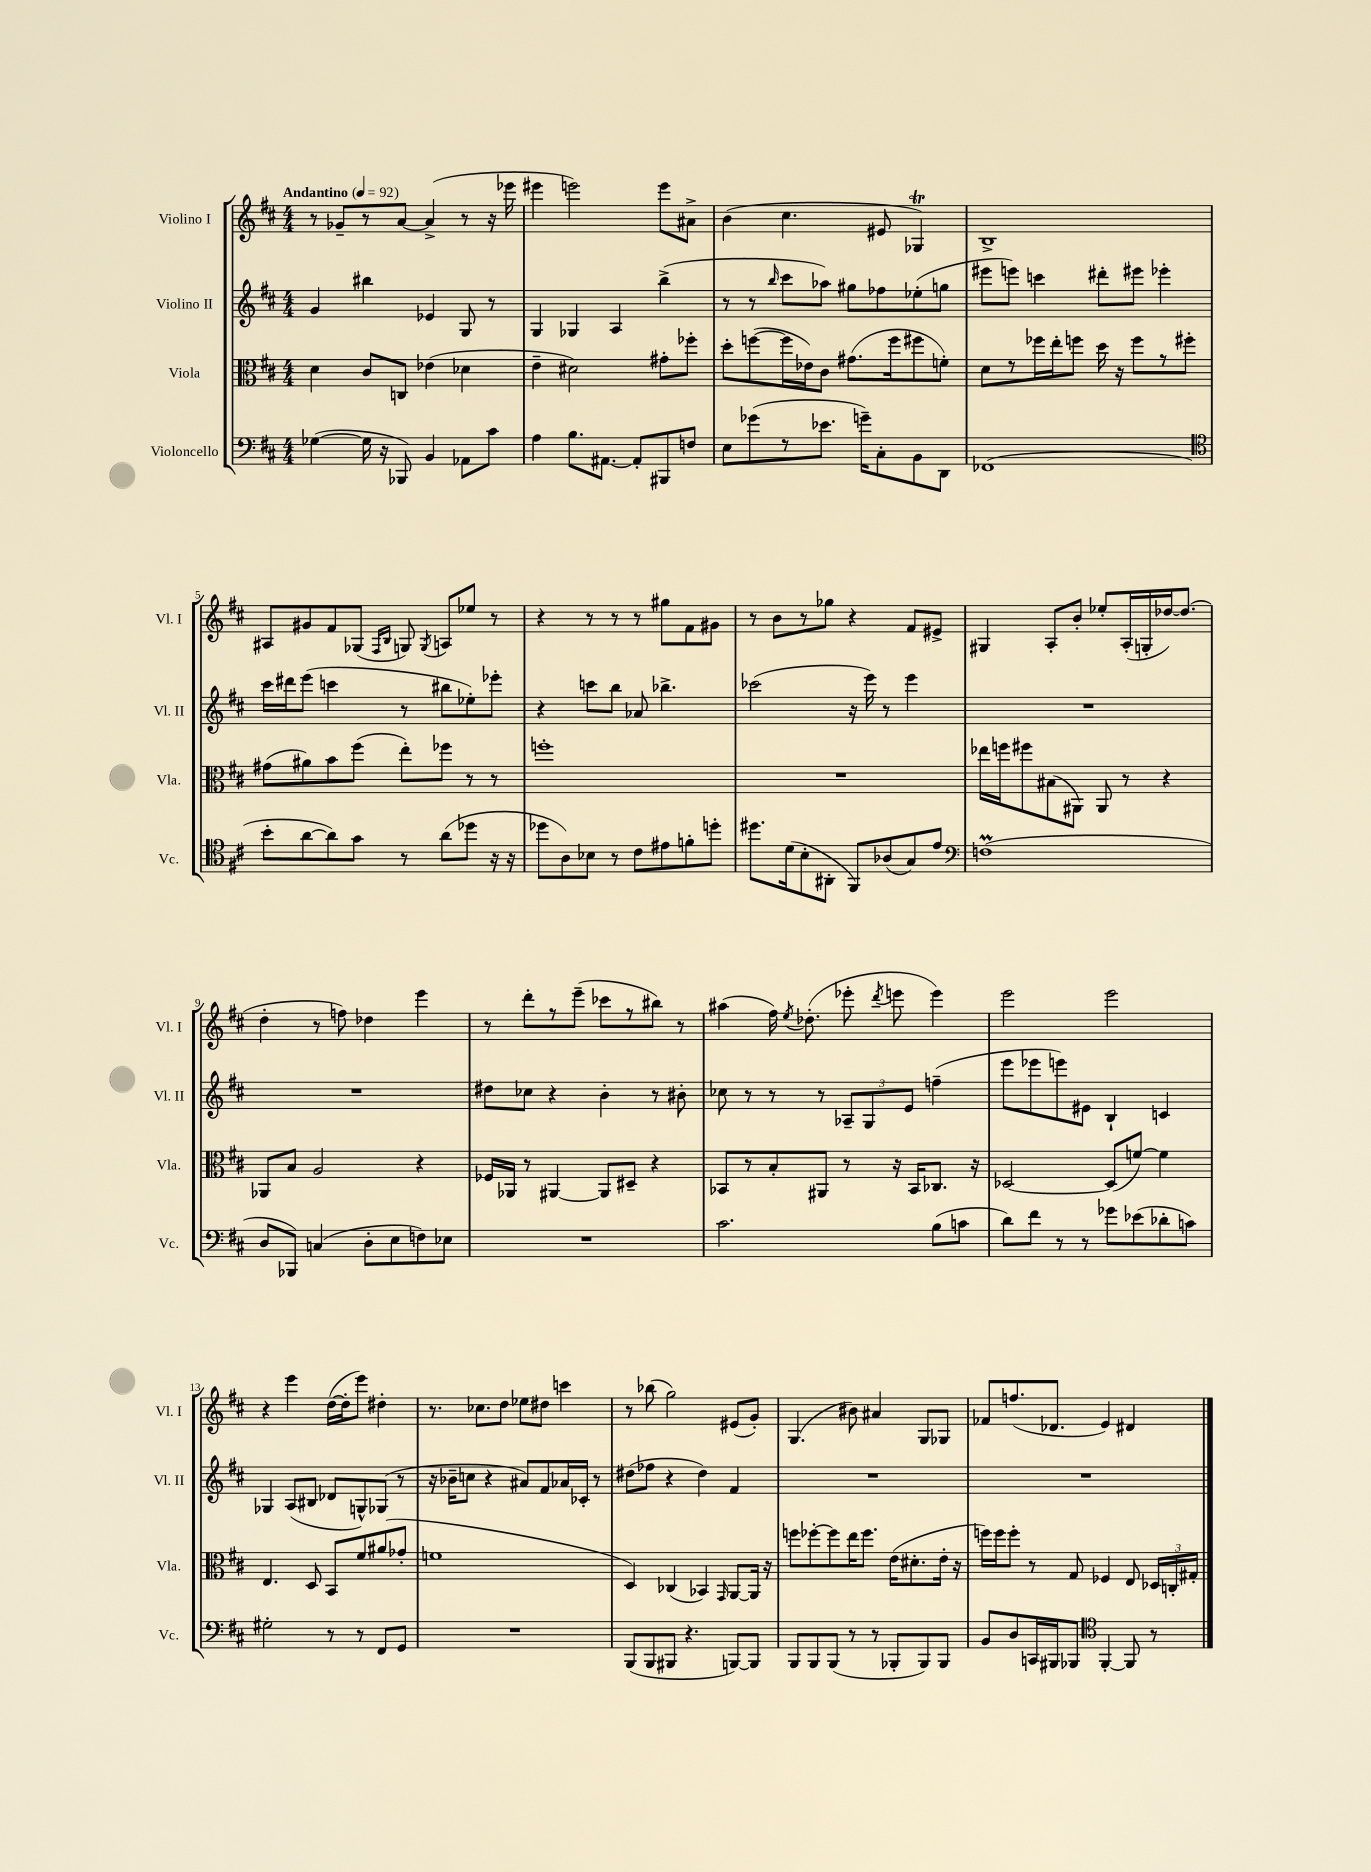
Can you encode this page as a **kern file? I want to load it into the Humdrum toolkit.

**kern	**kern	**kern	**kern
*part4	*part3	*part2	*part1
*staff4	*staff3	*staff2	*staff1
*I"Violoncello	*I"Viola	*I"Violino II	*I"Violino I
*I'Vc.	*I'Vla.	*I'Vl. II	*I'Vl. I
*clefF4	*clefC3	*clefG2	*clefG2
*k[f#c#]	*k[f#c#]	*k[f#c#]	*k[f#c#]
*M4/4	*M4/4	*M4/4	*M4/4
*MM92	*MM92	*MM92	*MM92
=1	=1	=1	=1
!	!	!	!LO:TX:a:B:t=Andantino
([4G-X\	4d\	4g/	8r
.	.	.	8g-X~/L
16G-\]	8c#/L	4bb#X\	8r
16r	.	.	.
8BBB-X/)	8Cn/J	.	[8a/J
4BB/	(4e-X\	4e-X/	(4a^/]
8AA-X\L	4d-X\	8G/	8r
8c#\J	.	8r	16r
.	.	.	16eee-X\
=2	=2	=2	=2
4A\	4e~\	4G/	4eee#X\
8.B\L	2d#X\)	4G-X/	2eeen\)
[8.AA#X\J	.	.	.
.	.	4A/	.
8AA#'/L]	.	.	.
8BBB#X/	8g#X'\L	(4bb^\	8eee\L
8Fn/J	8ff-X'\J	.	8a#X^\J
=3	=3	=3	=3
8E\L	8dd'\L	8r	(4b\
(8g-X\	([8ffn\	8r	.
.	.	16qqbb/	.
8r	16ff\L]	8ccc#\L	4.cc#\
.	16e-X\J)	.	.
8.e-X\J	8c#\J	8aa-X\J)	.
.	(8.g#X\L	8gg#X\L	.
16gn~\KL)	.	.	.
8C#'\	.	8ff-X\	8e#X/
.	16ff\k	.	.
8BB\	8ff#X\	(8ee-X'\	4G-XT/)
8DD\J	8fn'\J)	8ggn\J	.
=4	=4	=4	=4
(1FF-X	8d\L	8eee#X\L	1B^
.	8r	8eeen\J)	.
.	16ff-X\L	4cccn\	.
.	16ee'\J	.	.
.	8ffn\J	.	.
.	16dd\	8ddd#X'\L	.
.	16r	.	.
.	8ff\L	8eee#X\J	.
.	8r	4eee-X'\	.
.	8ff#X'\J	.	.
!!LO:LB:g=z
=5	=5	=5	=5
*clefC4	*	*	*
8b'\L	(8g#X\L	16ccc#\LL	8A#X/L
.	.	16ddd#X\J	.
[8a\	8a#X\)	(8eee\J	8g#X/
8a\])	8b\	4cccn\	8f#/
8g\J	(8ff#\J	.	(8G-X/J
.	.	.	16qqF#/LL
.	.	.	16qqB/JJ
8r	8ee'\L)	8r	8Gn/)
.	.	.	8qG/
(8a\L	8ff-X\J	8bb#X\L	8An/L
8dd-X\J	8r	8ee-X'\)	8ee-X/J
16r	8r	8eee-X'\J	8r
16r	.	.	.
=6	=6	=6	=6
8dd-X\L	1ffn'	4r	4r
8A\)	.	.	.
8B-X\J	.	8cccn\L	8r
8r	.	8bb\J	8r
8c#\L	.	8a-X/	8r
8e#X\	.	4.bb-X^\	8gg#X\L
8fn'\	.	.	8f#\
8ddn'\J	.	.	8g#X\J
=7	=7	=7	=7
8.dd#X\L	1r	(2ccc-X\	8r
.	.	.	8b\L
(16d\k	.	.	.
8B'\	.	.	8r
8AA#X'\J	.	.	8gg-X\J
8FF#/L)	.	16r	4r
.	.	16eee\)	.
(8A-X/	.	8r	.
8G/)	.	4eee\	8f#/L
8e/J	.	.	8e#X^/J
=8	=8	=8	=8
*clefF4	*	*	*
(1FnM	16ee-X\LL	1r	4G#X/
.	16ffn\J	.	.
.	8ff#X\	.	.
.	(8B#X\	.	8A'/L
.	8AA#X\J)	.	8b'/J
.	8AA#/	.	8ee-X'/L
.	8r	.	(16A'/L
.	.	.	16Gn'/
.	4r	.	[16dd-X/J)
.	.	.	(8.dd-/J]
!!LO:LB:g=z
=9	=9	=9	=9
8D/L	8AA-X/L	1r	4dd'\
8BBB-X/J)	8B/J	.	.
(4Cn/	2A/	.	8r
.	.	.	8ffn\)
8D'\L	.	.	4dd-X\
8E\	.	.	.
8Fn\)	4r	.	4eee\
8E-X\J	.	.	.
=10	=10	=10	=10
1r	16F-X/LL	8dd#X\L	8r
.	16AA-X/JJ	.	.
.	8r	8cc-X\J	8ddd'\L
.	[4AA#X/	4r	8r
.	.	.	(8eee~\J
.	8AA#/L]	4b'\	8ccc-X\L
.	8D#X~/J	.	8r
.	4r	8r	8bb#X\J)
.	.	8b#X'\	8r
=11	=11	=11	=11
2.c#\	8BB-X/L	8cc-X\	(4aa#X\
.	8r	8r	.
.	8B'/	8r	16ff#\)
.	.	.	8qee/
.	.	.	(8.dd-X'\
.	8AA#X/J	8r	.
.	8r	12A-X~/L	8eee-X'\
.	.	12G/	.
.	.	.	8qddd/
.	16r	.	8eeen\
.	.	12e/J	.
.	16BB-/KL	.	.
(8B\L	8.C-X/J	(4ffn~\	4eee\)
8cn\J	.	.	.
.	16r	.	.
=12	=12	=12	=12
8d\L)	[2D-X/	8eee\L	2eee\
8f#\J	.	8eee-X\	.
8r	.	8eeen\)	.
8r	.	8e#X\J	.
8g-X\L	(8D-/L]	4B`/	2eee\
(8e-X\	[8fn/J)	.	.
8d-X'\	4f\]	4cn/	.
8cn\J)	.	.	.
!!LO:LB:g=z
=13	=13	=13	=13
2G#X'\	4.E/	4G-X/	4r
.	.	(8A/L	4eee\
.	8D/	8B#X/J	.
8r	8BB/L	8d-X/L	([16dd\LL
.	.	.	16dd'\J]
8r	8f#/	8Gn^^/)	8eee\J)
8FF#/L	(8a#X/	(8G-X/J	4dd#X'\
8GG/J	8g-X'/J	8r	.
=14	=14	=14	=14
1r	1fn	16r	8.r
.	.	16b-X~\KL	.
.	.	8ccn\J	.
.	.	.	8.cc-X\L
.	.	4r	.
.	.	.	8dd\J
.	.	8a#X/L)	8ee-X\L
.	.	8f#/	8dd#X\J
.	.	16a-X/L	4cccn\
.	.	16c-X'/JJ	.
.	.	8r	.
=15	=15	=15	=15
(8BBB/L	4D/)	(8dd#X\L	8r
8BBB/	.	8ff-X\J	(8bb-X\
8BBB#X/J	(4C-X/	4r	2gg\)
4.r	.	.	.
.	4BB-X/)	4dd#\)	.
.	16qqGG/	.	.
[8BBBn/L)	[8AA/L	4f#/	(8e#X/L
8BBB/J]	16AA/Jk]	.	8g'/J)
.	16r	.	.
=16	=16	=16	=16
8BBB/L	8ffn\L	1r	(4.G/
8BBB/	[8ff-X'\	.	.
(8BBB/J	8ff-\]	.	.
8r	16ee\K	.	8b#X\)
.	8.ff-\J	.	.
8r	.	.	4a#X/
8BBB-X'/L	(16e\KL	.	.
.	8.d#X'\	.	.
8BBB-/)	.	.	8G/L
8BBB-/J	16e'\Jk	.	8G-X/J
.	16r	.	.
=17	=17	=17	=17
8BB/L	16ffn\LL)	1r	8f-X/L
.	16ff\J	.	.
8D/	8ff'\J	.	(8.ffn/
16CCn/L	8r	.	.
16BBB#X/J	.	.	8.d-X/J
8BBB-X/J	8G/	.	.
*clefC4	*	*	*
[4FF#'/	4F-X/	.	4e/)
8FF#/]	8E/	.	4d#X/
8r	24D-X/LL	.	.
.	24Cn'/	.	.
.	24G#X'/JJ	.	.
==	==	==	==
*-	*-	*-	*-
